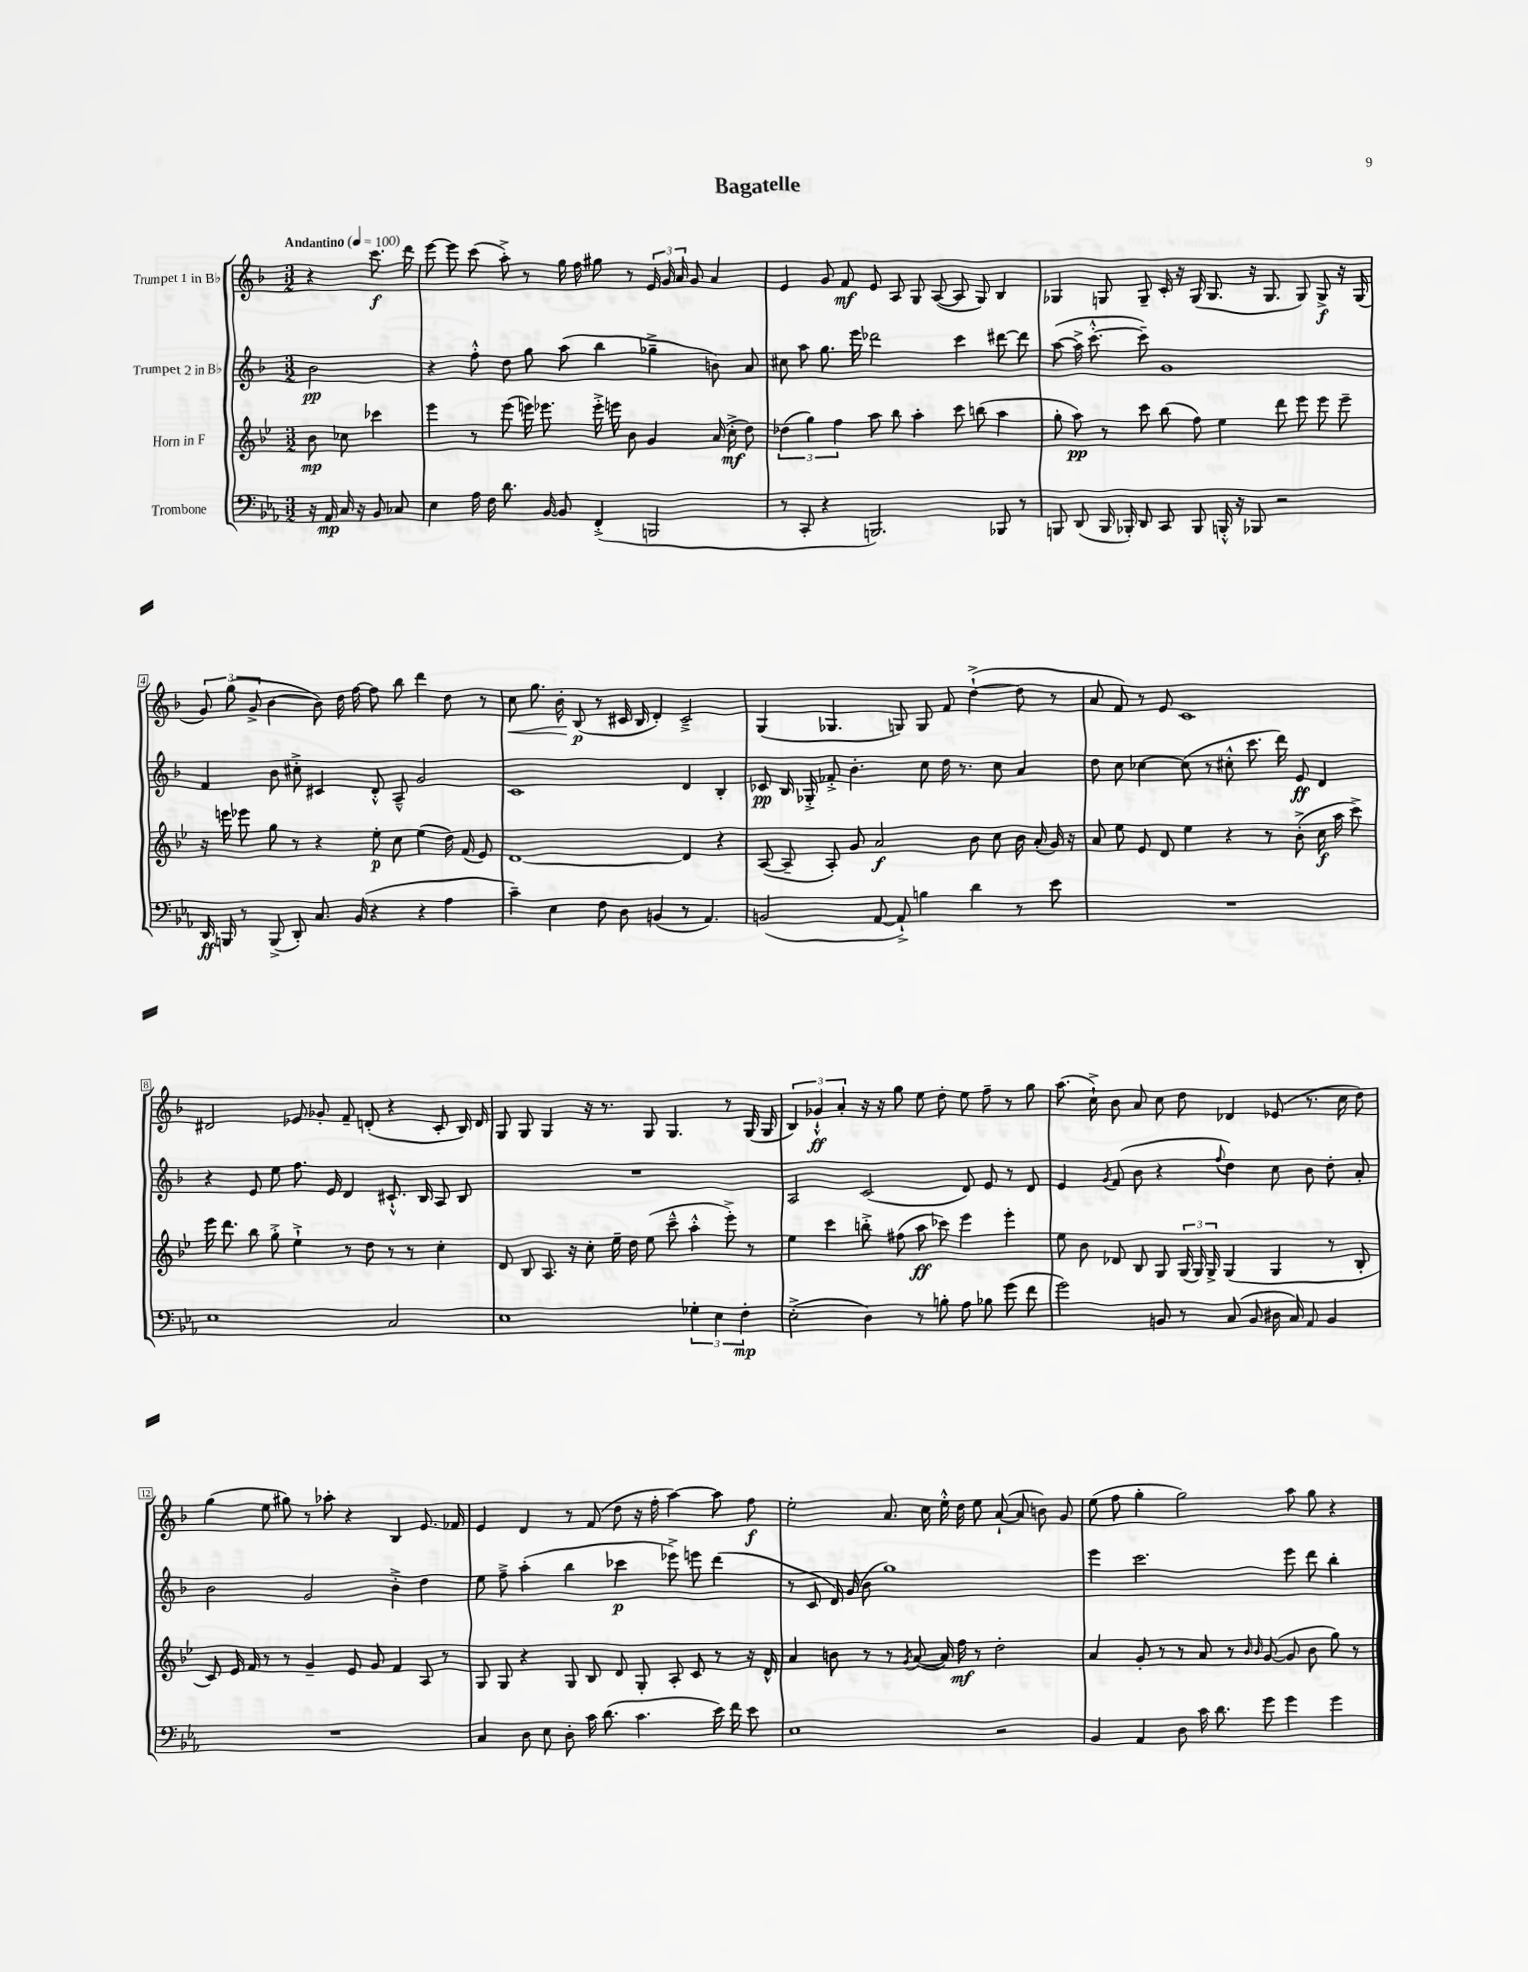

**kern	**dynam	**kern	**dynam	**kern	**dynam	**kern	**dynam
*part4	*part4	*part3	*part3	*part2	*part2	*part1	*part1
*staff4	*staff4	*staff3	*staff3	*staff2	*staff2	*staff1	*staff1
*I"Trombone	*	*I"Horn in F	*	*I"Trumpet 2 in B♭	*	*I"Trumpet 1 in B♭	*
*clefF4	*	*clefG2	*	*clefG2	*	*clefG2	*
*k[b-e-a-]	*	*k[b-e-]	*	*k[b-]	*	*k[b-]	*
*M3/2	*	*M3/2	*	*M3/2	*	*M3/2	*
*MM100	*	*MM100	*	*MM100	*	*MM100	*
=	=	=	=	=	=	=	=
!	!	!	!	!	!	!LO:TX:a:B:t=Andantino	!
16r	.	8b-\	mp	2b-\	pp	4r	.
16AA-/	mp	.	.	.	.	.	.
16C/	.	8cc-X\	.	.	.	.	.
16r	.	.	.	.	.	.	.
8BB-/	.	4ccc-X\	.	.	.	8.ccc\	f
8C-X/	.	.	.	.	.	.	.
.	.	.	.	.	.	16ddd\	.
=1	=1	=1	=1	=1	=1	=1	=1
4E-\	.	4eee-\	.	4r	.	[8eee\	.
.	.	.	.	.	.	8eee\]	.
16A-\	.	8r	.	8ff'^^\	.	(8ccc\	.
16F\	.	.	.	.	.	.	.
8.d\	.	(8eee-\	.	8dd\	.	8aa'^\)	.
.	.	16eeen\)	.	8gg\	.	8r	.
[16BB-/	.	8.eee-X\	.	.	.	.	.
8BB-/]	.	.	.	(8aa\	.	16gg\	.
.	.	.	.	.	.	16ff\	.
(4FF'^/	.	16eee-'^\	.	4bb-\	.	8gg#X\	.
.	.	16eeen\	.	.	.	.	.
.	.	8b-\	.	.	.	8r	.
2BBBn/	.	4g/	.	4gg-X~^\	.	24e/	.
.	.	.	.	.	.	24g/	.
.	.	.	.	.	.	24a/	.
.	.	.	.	.	.	8g/	.
.	.	(16a/	.	8bn\)	.	4a/	.
.	.	16cc'^\	mf	.	.	.	.
.	.	8dd\)	.	8a/	.	.	.
=2	=2	=2	=2	=2	=2	=2	=2
8r	.	(6dd-X\	.	8cc#X\	.	4e/	.
8CC'/	.	.	.	8aa\	.	.	.
.	.	6gg\)	.	.	.	.	.
4r	.	.	.	8.gg\	.	8g/	.
.	.	6ff\	.	.	.	.	.
.	.	.	.	.	.	8f/	mf
.	.	.	.	16eee\	.	.	.
2.BBBn/)	.	8aa\	.	2ddd-X\	.	8e/	.
.	.	8bb-\	.	.	.	8A/	.
.	.	4aa'\	.	.	.	8G/	.
.	.	.	.	.	.	([8A/	.
.	.	8ccc\	.	4ccc\	.	8A/]	.
.	.	(8bbn\	.	.	.	8G/)	.
8BBB-X/	.	4aa\	.	[8ddd#X\	.	4B-/	.
8r	.	.	.	8ddd#\]	.	.	.
=3	=3	=3	=3	=3	=3	=3	=3
8BBBn/	.	8gg'\	.	([8aa\	.	4G-X/	.
(8DD/	.	8aa\)	pp	16aa^\]	.	.	.
.	.	.	.	[8.ccc'^^\	.	.	.
16BBB/	.	8r	.	.	.	8Gn/	.
16BBB-X'/)	.	.	.	.	.	.	.
8DD/	.	8ccc\	.	8ccc~\])	.	8G~/	.
8CC/	.	(8bb-\	.	1g	.	16c'/	.
.	.	.	.	.	.	16r	.
8BBB-/	.	8ff\)	.	.	.	(16G/	.
.	.	.	.	.	.	8.G/	.
16BBBn'^^/	.	4ee-\	.	.	.	.	.
16r	.	.	.	.	.	.	.
8BBB-X/	.	.	.	.	.	16r	.
.	.	.	.	.	.	8.G/	.
2r	.	8ddd\	.	.	.	.	.
.	.	8eee-\	.	.	.	8G/)	.
.	.	8eee-\	.	.	.	8G^/	f
.	.	8eee-~\	.	.	.	16r	.
.	.	.	.	.	.	(16G/	.
!!LO:LB:g=z
=4	=4	=4	=4	=4	=4	=4	=4
16DD/	ff	16r	.	4f/	.	12g/)	.
16BBBn/	.	16eeen\	.	.	.	.	.
.	.	.	.	.	.	(12gg\	.
8r	.	8eee-X\	.	.	.	.	.
.	.	.	.	.	.	12g^/	.
(8BBB^/	.	8gg\	.	8b-\	.	[4b-\	.
8DD'/)	.	8r	.	8cc#X'^\	.	.	.
8.C/	.	4r	.	4c#X/	.	8b-\])	.
.	.	.	.	.	.	16dd\	.
(16BB-/	.	.	.	.	.	[16ff\	.
4r	.	8ee-'\	p	8d'^^/	.	8ff\]	.
.	.	8cc\	.	8A~^^/	.	8bb-\	.
4r	.	(4ee-\	.	2g/	.	4ddd\	.
4A-\	.	16dd\)	.	.	.	8dd\	.
.	.	(16f/	.	.	.	.	.
.	.	8e-/)	.	.	.	8r	.
=5	=5	=5	=5	=5	=5	=5	=5
!	!	!	!	!	!	!	!LO:HP:b
4c~\)	.	[1d	.	1c	.	8cc\	<
.	.	.	.	.	.	8.gg\	.
4E-\	.	.	.	.	.	.	.
.	.	.	.	.	.	16b-'\	.
.	.	.	.	.	.	(8B-/	[ p
8F\	.	.	.	.	.	8r	.
8D\	.	.	.	.	.	16c#X/	.
.	.	.	.	.	.	16B-/	.
(4BBn/	.	.	.	.	.	4d'/)	.
8r	.	4d/]	.	4d/	.	2c#~^/	.
4.AA-/)	.	.	.	.	.	.	.
.	.	4r	.	4B-'/	.	.	.
=6	=6	=6	=6	=6	=6	=6	=6
(2BBn/	.	([8A/	.	8c-X/	pp	(4G/	.
.	.	8A~/]	.	16B-/	.	.	.
.	.	.	.	16G-X'^/	.	.	.
.	.	8A'/)	.	8f-X'^/	.	4.G-X/	.
.	.	8g/	.	4.b-'\	.	.	.
[8AA-/	.	2a/	f	.	.	.	.
8AA-`^/])	.	.	.	.	.	8Gn/)	.
4Bn\	.	.	.	8cc\	.	8G/	.
.	.	.	.	16dd\	.	8f/	.
.	.	.	.	8.r	.	.	.
4d\	.	8b-\	.	.	.	([4dd`^\	.
.	.	8cc\	.	8cc\	.	.	.
8r	.	16b-\	.	4a/	.	8dd\]	.
.	.	(16a'/	.	.	.	.	.
8e-\	.	16g/)	.	.	.	8r	.
.	.	16r	.	.	.	.	.
=7	=7	=7	=7	=7	=7	=7	=7
1.r	.	8a/	.	8dd\	.	8a/	.
.	.	8ee-\	.	8cc\	.	8f/)	.
.	.	8e-/	.	[4cc-X\	.	8r	.
.	.	8d/	.	.	.	8e/	.
.	.	4ee-\	.	(8cc-\]	.	1c	.
.	.	.	.	8r	.	.	.
.	.	4r	.	8cc#X'^^\	.	.	.
.	.	.	.	8.ccc\	.	.	.
.	.	8r	.	.	.	.	.
.	.	.	.	16ddd\)	.	.	.
.	.	(8b-'^\	.	8e/	ff	.	.
.	.	16cc\	f	4d/	.	.	.
.	.	16aa\	.	.	.	.	.
.	.	8ccc^\)	.	.	.	.	.
!!LO:LB:g=z
=8	=8	=8	=8	=8	=8	=8	=8
1E-	.	16eee-\	.	4r	.	2d#X/	.
.	.	8.ddd\	.	.	.	.	.
.	.	8bb-\	.	8e/	.	.	.
.	.	8gg'^\	.	8ee\	.	.	.
.	.	4ee-`^\	.	8.ff\	.	8e-X/	.
.	.	.	.	.	.	8g-X'/	.
.	.	.	.	16e/	.	.	.
.	.	8r	.	4d/	.	8f~/	.
.	.	8dd\	.	.	.	(8dn'/	.
2C/	.	8r	.	8.c#X`^^/	.	4r	.
.	.	8r	.	.	.	.	.
.	.	.	.	16B-/	.	.	.
.	.	4cc'\	.	8A/	.	8c'/	.
.	.	.	.	8B-/	.	16B-/)	.
.	.	.	.	.	.	16d/	.
=9	=9	=9	=9	=9	=9	=9	=9
1E-	.	8d/	.	1.r	.	8G/	.
.	.	8B-/	.	.	.	8G/	.
.	.	8.A/	.	.	.	4G/	.
.	.	16r	.	.	.	.	.
.	.	8cc'\	.	.	.	16r	.
.	.	.	.	.	.	8.r	.
.	.	16ee-~\	.	.	.	.	.
.	.	16dd\	.	.	.	.	.
.	.	(8ee-\	.	.	.	8G/	.
.	.	8ccc~^^\	.	.	.	4.G/	.
6G-X'\	.	4aa'^^\	.	.	.	.	.
6E-\	.	.	.	.	.	.	.
.	.	8eee-'^\)	.	.	.	8r	.
6F'\	mp	.	.	.	.	.	.
.	.	8r	.	.	.	(16G/	.
.	.	.	.	.	.	16G/	.
=10	=10	=10	=10	=10	=10	=10	=10
(2E-'^\	.	4ee-\	.	2A/	.	6B-/)	.
.	.	.	.	.	.	6g-X`^^/	ff
.	.	4ccc\	.	.	.	.	.
.	.	.	.	.	.	6a'/	.
4D\)	.	8bbn'^\	.	(2c/	.	16r	.
.	.	.	.	.	.	16r	.
.	.	(8ff#X\	.	.	.	8gg\	.
8r	.	8aa\	ff	.	.	8ee\	.
8Bn'\	.	8ccc-X\)	.	.	.	8dd'\	.
8A-\	.	4eee-\	.	8d/)	.	8ee\	.
8B-X\	.	.	.	8e/	.	8ff~\	.
(8g\	.	4eee-'\	.	8r	.	8r	.
8f\	.	.	.	8d/	.	8gg\	.
=11	=11	=11	=11	=11	=11	=11	=11
2g\)	.	8ee-\	.	4e/	.	(8.aa\	.
.	.	8b-\	.	.	.	.	.
.	.	.	.	.	.	16cc`^\)	.
.	.	.	.	8qg/	.	.	.
.	.	8d-X/	.	(8f/	.	8b-\	.
.	.	8B-/	.	8b-\	.	8a/	.
8BBn/	.	8G/	.	4r	.	8cc\	.
8r	.	(24G/	.	.	.	8dd\	.
.	.	24G/)	.	.	.	.	.
.	.	24G^/	.	.	.	.	.
.	.	.	.	8qqff/	.	.	.
(8C/	.	(4G/	.	4dd\)	.	4d-X/	.
8BB/	.	.	.	.	.	.	.
16D#X\	.	4G/	.	8cc\	.	(8e-X/	.
16C/)	.	.	.	.	.	.	.
8AA-/	.	.	.	8b-\	.	8.r	.
4BB/	.	8r	.	8dd'\	.	.	.
.	.	.	.	.	.	16cc\	.
.	.	8B-'/	.	8a'/	.	8dd\)	.
!!LO:LB:g=z
=12	=12	=12	=12	=12	=12	=12	=12
1.r	.	8c/)	.	2b-\	.	(4gg\	.
.	.	16e-/	.	.	.	.	.
.	.	16f/	.	.	.	.	.
.	.	8r	.	.	.	8ee\	.
.	.	8r	.	.	.	8gg#X\)	.
.	.	4g~/	.	2g/	.	8r	.
.	.	.	.	.	.	8aa-X'\	.
.	.	8e-/	.	.	.	4r	.
.	.	8g/	.	.	.	.	.
.	.	4f/	.	4b-'^\	.	4B-/	.
.	.	8A/	.	4dd\	.	8.e/	.
.	.	8r	.	.	.	.	.
.	.	.	.	.	.	16f-X/	.
=13	=13	=13	=13	=13	=13	=13	=13
4C/	.	8G/	.	8ee\	.	4e/	.
.	.	8G/	.	8ff~^\	.	.	.
8D\	.	4r	.	(4aa'\	.	4d/	.
8E-\	.	.	.	.	.	.	.
8D'\	.	8G/	.	4bb-\	.	8r	.
16c\	.	8B-/	.	.	.	(8f/	.
(8.d\	.	.	.	.	.	.	.
.	.	8d/	.	4ccc-X\	p	8dd\	.
4.c\	.	8G'/	.	.	.	16r	.
.	.	.	.	.	.	16ff'\	.
.	.	8A'/	.	8eee-X^\)	.	[4aa\)	.
.	.	8c/	.	8eeen\	.	.	.
16e-\)	.	8r	.	(4ddd\	.	8aa\]	.
16f\	.	.	.	.	.	.	.
8e-\	.	16r	.	.	.	8ff\	f
.	.	16d^^/	.	.	.	.	.
=14	=14	=14	=14	=14	=14	=14	=14
1E-	.	4a/	.	8r	.	2ee'\	.
.	.	.	.	8c/	.	.	.
.	.	8bn\	.	16d/)	.	.	.
.	.	.	.	(16g/	.	.	.
.	.	8r	.	8b-\	.	.	.
.	.	8r	.	1gg)	.	8.a/	.
.	.	8qg/	.	.	.	.	.
.	.	([8a/	.	.	.	.	.
.	.	.	.	.	.	16cc\	.
.	.	16a/])	.	.	.	16ee'^^\	.
.	.	16ff\	mf	.	.	16dd\	.
.	.	8r	.	.	.	8ee\	.
2r	.	2dd'\	.	.	.	([8a`/	.
.	.	.	.	.	.	8a/]	.
.	.	.	.	.	.	8bn\)	.
.	.	.	.	.	.	8g/	.
=15	=15	=15	=15	=15	=15	=15	=15
4BB-/	.	4a/	.	4eee\	.	(8ee\	.
.	.	.	.	.	.	8ff\	.
4AA-/	.	8g'/	.	2.ccc\	.	4gg'\	.
.	.	8r	.	.	.	.	.
8D\	.	8r	.	.	.	2gg\)	.
16c\	.	8a/	.	.	.	.	.
8.d\	.	.	.	.	.	.	.
.	.	8r	.	.	.	.	.
.	.	16qqb-/	.	.	.	.	.
.	.	16qqb-/	.	.	.	.	.
8g\	.	([8g/	.	.	.	.	.
4g\	.	8g/]	.	8eee\	.	8aa\	.
.	.	8b-\	.	8ddd\	.	8gg\	.
4g\	.	8gg\)	.	4bb-'\	.	4r	.
.	.	8r	.	.	.	.	.
==	==	==	==	==	==	==	==
*-	*-	*-	*-	*-	*-	*-	*-
